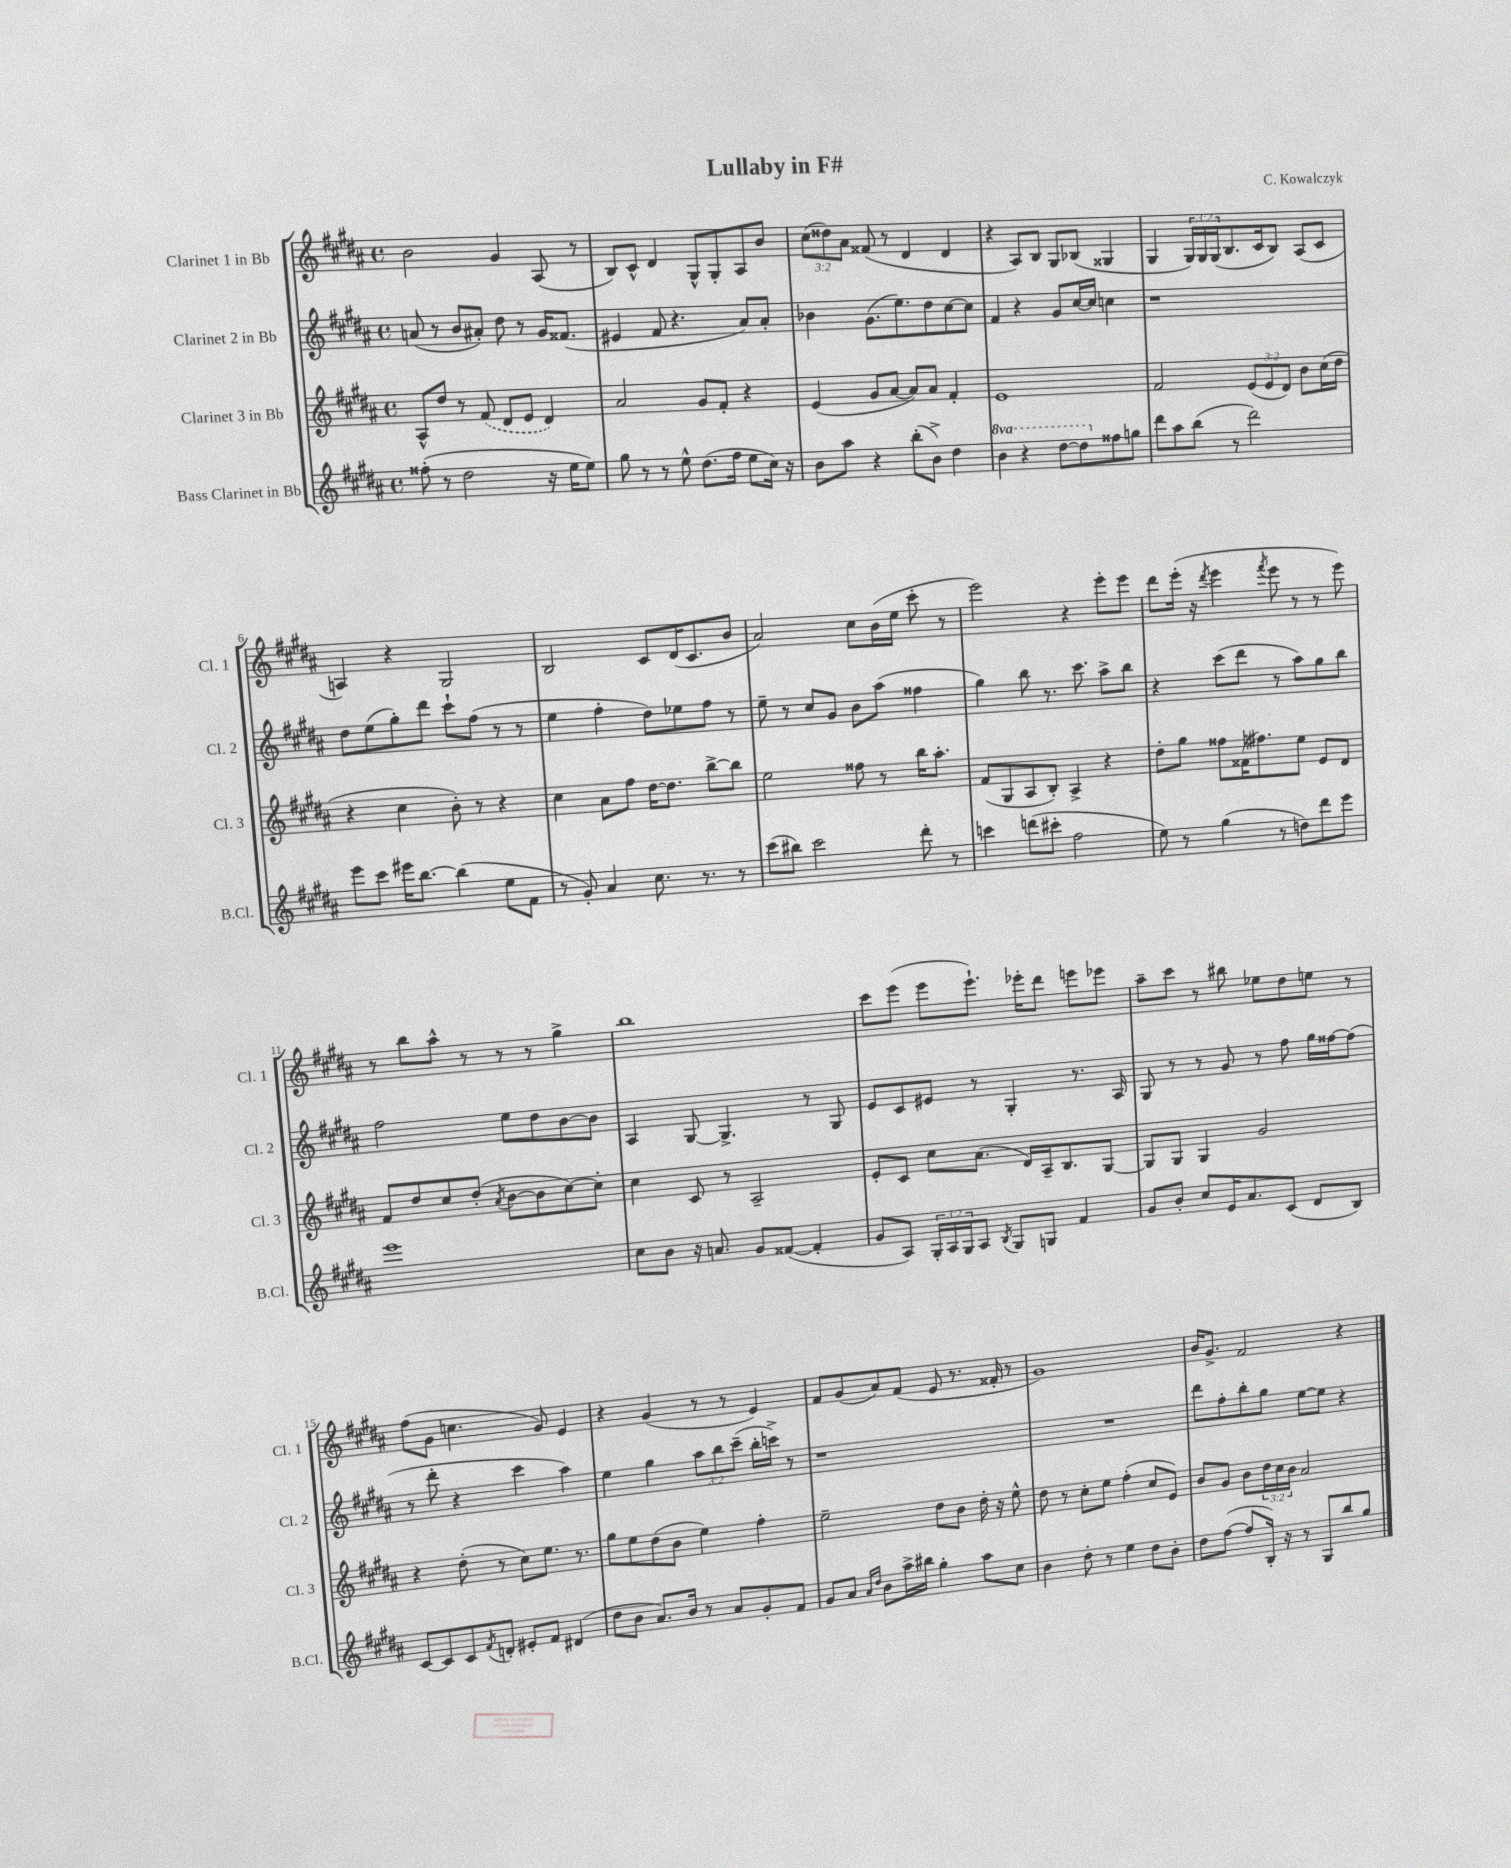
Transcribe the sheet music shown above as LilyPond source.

\header { title = "Lullaby in F#" composer = "C. Kowalczyk" }
<<
\new StaffGroup <<
\new Staff = "s0" \with { instrumentName = "Clarinet 1 in Bb" shortInstrumentName = "Cl. 1" } {
    \clef treble \key b \major \defaultTimeSignature \time 4/4 \override Staff.TupletNumber.text = #tuplet-number::calc-fraction-text
    b'2 gis'4 ais8( r8 |
    b8) cis'8-^ dis'4 gis8-^ gis8-. ais8 b'8 |
    \tuplet 3/2 { cis''8( disis''8) ais'8 } fisis'8( r8 dis'4 dis'4 |
    r4 ais8) b8 gis8 bes8( gisis4 |
    gis4 \tuplet 3/2 { gis16) gis16 gis16( } b8. cis'16 b8) ais8( cis'8 |
    a4) r4 gis2 |
    b2 cis'8 dis'16( cis'8. b'8 |
    ais'2) cis''8 b'16( e''16 cis'''8-. r8 |
    e'''2) r4 e'''8-. e'''8 |
    dis'''8 e'''16-.( r16 \acciaccatura { dis'''8 } e'''4 \acciaccatura { fis'''8 } e'''8 r8 r8 e'''8) |
    r8 b''8 ais''8-^ r8 r8 r8 gis''4-> |
    b''1 |
    cis'''8 e'''8( e'''8 e'''8.-!) ees'''16-. dis'''8 e'''8 ees'''8 |
    ais''8-- cis'''8 r8 bis''8 ees''8 dis''8 e''8 r8 |
    fis''8( gis'8 c''4. gis'8) e'4 |
    r4 gis'4( r8 r8 e'4) |
    fis'8 gis'8( ais'8) fis'8( e'8 r8. fisis'16-. r8 |
    gis'1) |
    b'16 gis'8.-> fis'2 r4 \bar "|." |
}
\new Staff = "s1" \with { instrumentName = "Clarinet 2 in Bb" shortInstrumentName = "Cl. 2" } {
    \clef treble \key b \major \defaultTimeSignature \time 4/4 \override Staff.TupletNumber.text = #tuplet-number::calc-fraction-text
    a'8( r8 b'8 ais'8-.) dis''8 r8 gis'16 fisis'8.( |
    eis'4 fis'8 r4. ais'8) ais'8-. |
    bes'4 gis'8.( e''8.) dis''8 cis''8~ cis''8 |
    fis'4 r4 gis'8 cis''16~ cis''16 c''4 |
    r1 |
    dis''8 e''8( gis''8-.) dis'''8 cis'''8-! fis''8( r8 r8 |
    e''4 fis''4-. dis''8) ees''8 fis''8 r8 |
    e''8-- r8 cis''8 gis'8 b'8 ais''8( fisis''4 |
    gis''4) b''8 r8. cis'''8. ais''8-> b''8 |
    r4 cis'''8( dis'''8 r8 ais''8) gis''8 b''8 |
    fis''2 e''8 dis''8 b'8~ b'8 |
    ais4 gis8~ gis4.-> r8 gis8 |
    e'8 cis'8 eis'8 r8 gis4-. r8. ais16 |
    gis8 r8 r8 gis'8 r8 fis''8 gis''16 fisis''16~ fisis''8( |
    r8 dis'''8-. r4 cis'''4 ais''4) |
    e''4 gis''4 \tuplet 3/2 { ais''8 b''8 cis'''8--( } b''16-. c'''16->) r8 |
    r1 |
    R1 |
    dis'''8 fis''8-. b''8-. gis''8 e''8~ e''8 r4 \bar "|." |
}
\new Staff = "s2" \with { instrumentName = "Clarinet 3 in Bb" shortInstrumentName = "Cl. 3" } {
    \clef treble \key b \major \defaultTimeSignature \time 4/4 \override Staff.TupletNumber.text = #tuplet-number::calc-fraction-text
    ais8-^ dis''8 r8 \once \slurDashed fis'8( dis'8 e'8 dis'4) |
    ais'2 gis'8 fis'8-. r4 |
    e'4( gis'8 ais'8~ ais'8) ais'8 fis'4-. |
    e'1 |
    fis'2 \tuplet 3/2 { e'8( e'8 dis'8) } b'8 cis''16( dis''16 |
    r4 cis''4 b'8-.) r8 r4 |
    cis''4 ais'8 fis''8 dis''16~ dis''8. b''8~-> b''8 |
    e''2 fisis''8 r8 b''16 ais''8.-. |
    fis'8( gis8 ais8 b8-.) ais4-> r4 |
    dis''8-. gis''8 fisis''8 fisis'16( fis''8.) e''8 e'8 dis'8 |
    fis'8 dis''8 cis''8 dis''8-.( \acciaccatura { ais'8 } b'8~ b'8 cis''8~) cis''8-. |
    cis''4 cis'8 r8 ais2-- |
    e'8-. cis'8 cis''8 ais'8.( dis'16) ais16-- b8. gis8~ |
    gis8 gis8 gis4 gis'2 |
    r4 dis''8-.( r8 cis''8) e''8. r8. |
    gis''8 e''8 dis''8( b'8 e''4) fis''4-. |
    e''2-- dis''8 b'8 dis''16-. r16 e''8-^ |
    dis''8 r8 cis''8-. e''8 fis''4-.( cis''8 e'8) |
    b'8 gis'8 b'8 \tuplet 3/2 { dis''16 cis''16 b'16 } ais'2 \bar "|." |
}
\new Staff = "s3" \with { instrumentName = "Bass Clarinet in Bb" shortInstrumentName = "B.Cl." } {
    \clef treble \key b \major \defaultTimeSignature \time 4/4 \override Staff.TupletNumber.text = #tuplet-number::calc-fraction-text \set Staff.ottavationMarkups = #ottavation-simple-ordinals
    fisis''8-.( r8 dis''2 r16 e''16 e''8) |
    gis''8 r8 r8 e''8-^ dis''8.( fis''16 e''8 cis''16) r16 |
    b'8 ais''8 r4 b''8-.( b'8->) dis''4 |
    \ottava #1 b''4 r4 dis'''8~ dis'''8 \ottava #0 fisis''8 g''8 |
    dis'''8 ais''8 b''8( r8 dis'''2) |
    e'''8 cis'''8 eis'''16 b''8.~ b''4( e''8 fis'8 |
    r8 gis'8-.) ais'4 cis''8. r8. r8 |
    cis'''8( bis''8) cis'''2 dis'''8-. r8 |
    c'''4 d'''8( cis'''8-. fis''2 |
    e''8) r8 gis''4( r8 d''8) dis'''8 e'''8 |
    e'''1 |
    cis''8 b'8 r16 a'8. gis'8 fisis'8~( fisis'4-. |
    gis'8 ais8) \tuplet 3/2 { gis16-. ais16 gis16 } ais8 \acciaccatura { b8 } gis8 g8 fis'4 |
    gis'8 b'8-. cis''8 e'16 ais'8. cis'8( dis'8 b8) |
    cis'8~ cis'8 cis'8 \acciaccatura { fis'8 } d'8-. eis'8-. fis'8 dis'4( |
    dis''8 b'8 ais'8.) b'16 r8 ais'8 gis'8-. fis'8 |
    gis'8 ais'8 \grace { ais'16 dis''16 } b'8 ais''16-> bis''16 gis''4-. ais''8 cis''8 |
    b'4 dis''8-. r8 e''4 dis''8 b'8-. |
    dis''8 fis''8~( fis''8 b16-.) r16 r8 gis8 b''8 gis''8 \bar "|." |
}
>>
>>
